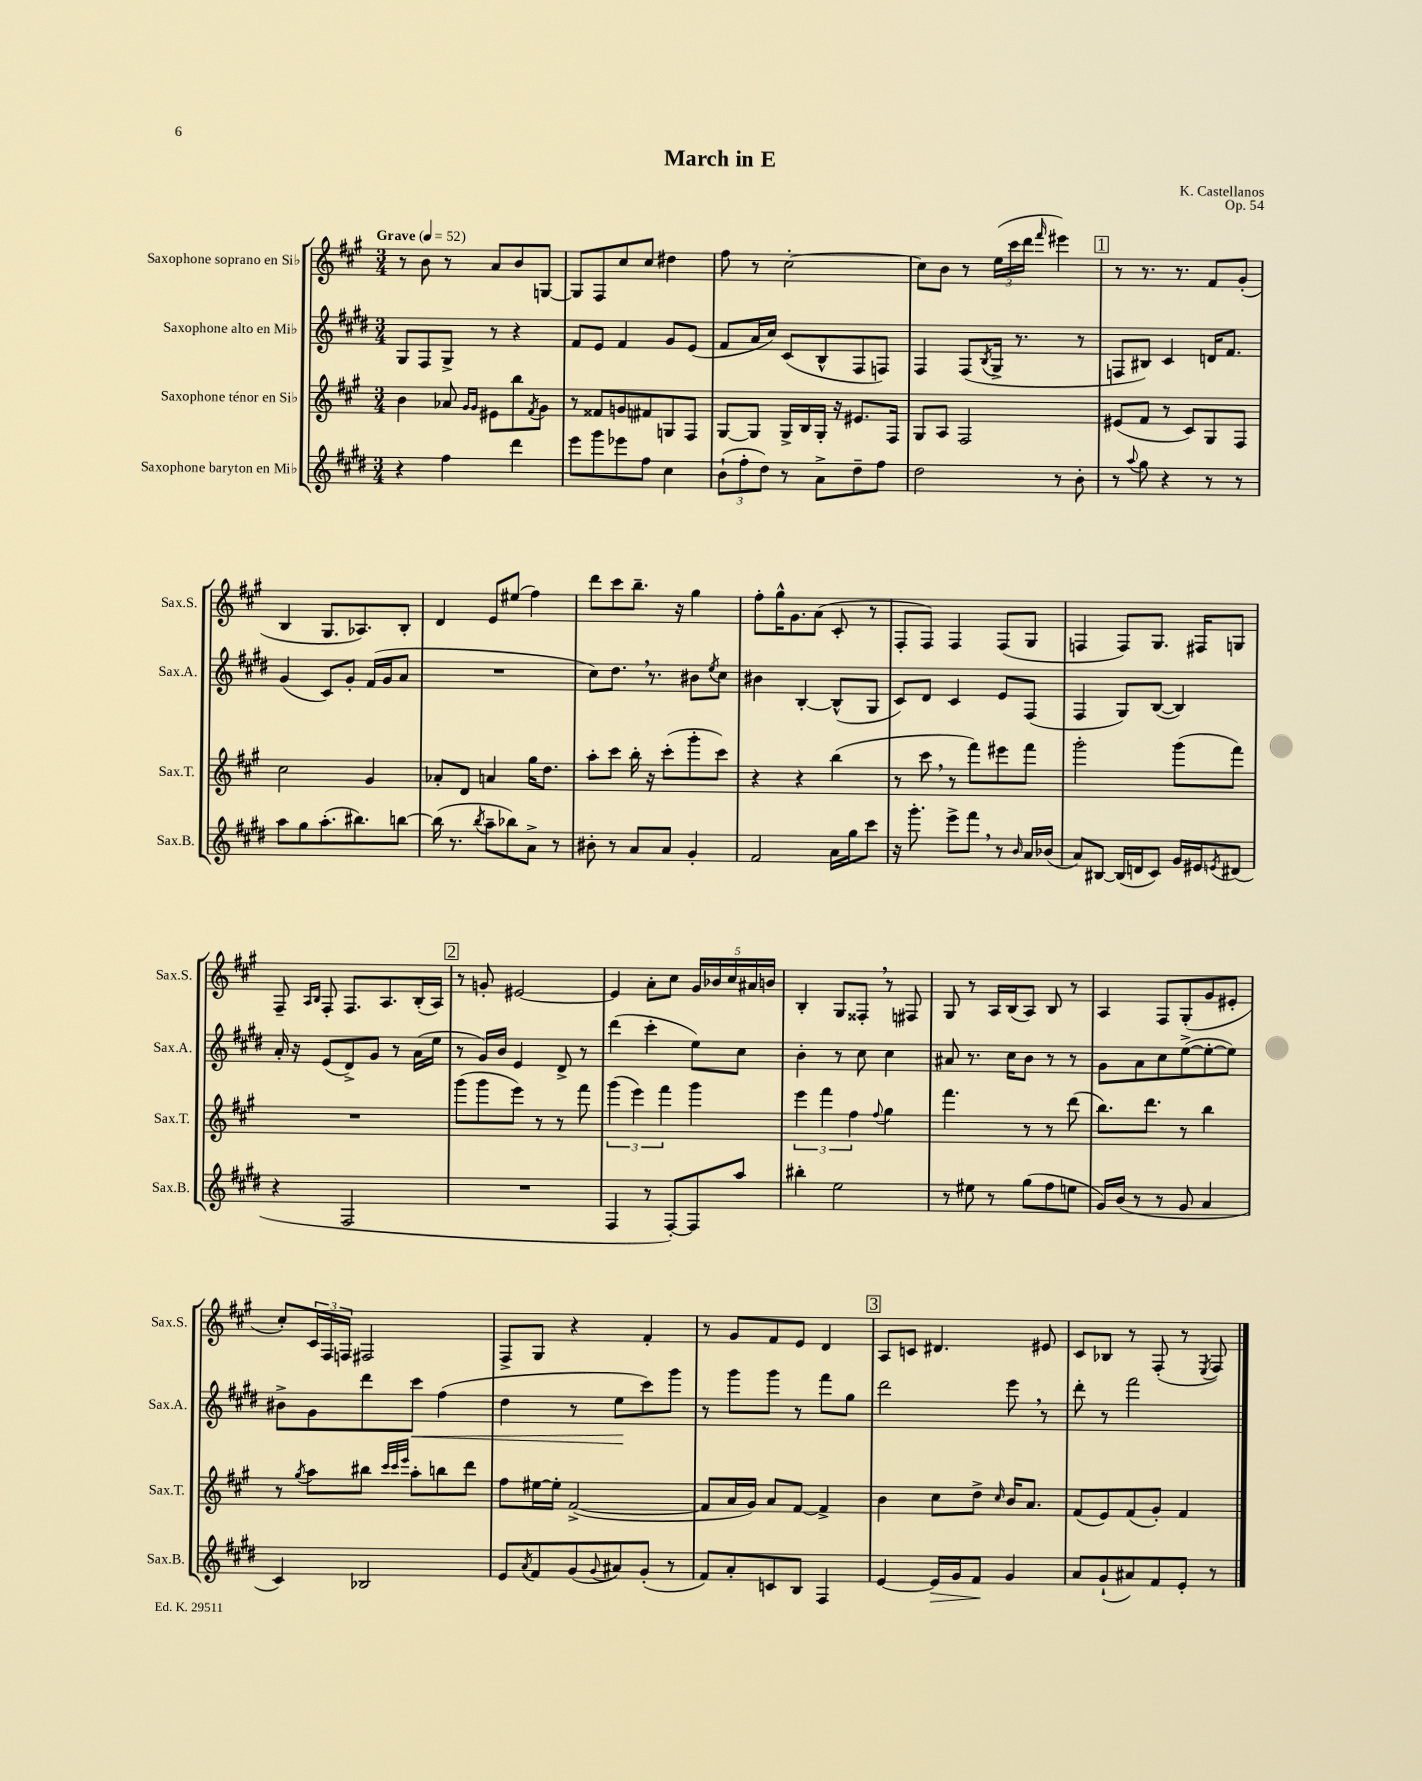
\header { title = "March in E" composer = "K. Castellanos" opus = "Op. 54" }
<<
\new StaffGroup <<
\new Staff = "s0" \with { instrumentName = "Saxophone soprano en Sib" shortInstrumentName = "Sax.S." } {
    \clef treble \key a \major \numericTimeSignature \time 3/4 \tempo "Grave" 4 = 52
    r8 b'8 r8 a'8 b'8 g8~ |
    g8 fis8 cis''8 cis''8 dis''4 |
    fis''8 r8 cis''2~-. |
    cis''8 b'8 r8 \tuplet 3/2 { e''16( cis'''16 d'''16 } \grace { fis'''16 } eis'''4) |
    \mark \markup { \box "1" } r8 r8. r8. fis'8 gis'8-.( |
    b4 gis8. aes8.) b8-. |
    d'4 e'8 eis''8( fis''4) |
    d'''8 cis'''8 b''8.-- r16 gis''4 |
    fis''8-. gis''16-^ gis'8. a'8( cis'8-. r8 |
    fis8-. fis8) fis4 fis8( gis8 |
    f4 f8) gis8. fis16 g8 |
    fis8-- \grace { a16 b16 } fis8-. fis8. a8. b16-.( a16) |
    \mark \markup { \box "2" } r8 g'8-. eis'2~ |
    eis'4 a'8-. cis''8 \tuplet 5/4 { gis'16 bes'16 cis''16 ais'16 b'16 } |
    b4-. gis8 fisis8-. \breathe r8 fis8 |
    gis8 r8 a16 b16( a8) b8 r8 |
    a4 fis8 gis8-.( gis'8 eis'8-. |
    cis''8-.) \tuplet 3/2 { cis'16 fis16 f16 } fis2 |
    fis8-> gis8 r4 fis'4-. |
    r8 gis'8 fis'8 e'8 d'4 |
    \mark \markup { \box "3" } a8 c'8 dis'4. eis'8 |
    cis'8 bes8 r8 fis8-.( r8 \acciaccatura { e8 } fis8) \bar "|." |
}
\new Staff = "s1" \with { instrumentName = "Saxophone alto en Mib" shortInstrumentName = "Sax.A." } {
    \clef treble \key e \major \numericTimeSignature \time 3/4
    gis8 fis8 gis8-> r8 r4 |
    fis'8 e'8 fis'4 gis'8 e'8( |
    fis'8 a'16 cis''16) cis'8( b8-^ fis8 f8) |
    fis4 fis8( \acciaccatura { b8 } gis16-> r8. r8 |
    \mark \markup { \box "1" } f8 bis8) cis'4 d'16 fis'8. |
    gis'4( cis'8) gis'8-. fis'16( gis'16 a'8 |
    R2. |
    cis''8) dis''8. \breathe r8. bis'8 \acciaccatura { e''8 } cis''8 |
    bis'4 b4~-. b8-^( gis8 |
    cis'8) dis'8 cis'4 e'8 fis8( |
    fis4 gis8) b8~( b4) |
    a'16-. r16 e'8( dis'8->) gis'8 r8 a'16( e''16 |
    \mark \markup { \box "2" } r8 gis'16) b'16 e'4 dis'8-> r8 |
    dis'''4( cis'''4-. e''8) cis''8 |
    b'4-. r8 cis''8 cis''4 |
    ais'8 r8. cis''16 b'8 r8 r8 |
    gis'8 a'8 cis''8 e''8~->( e''8~-. e''8) |
    bis'8-> gis'8 dis'''8 cis'''8\< fis''4( |
    dis''4 r8 e''8\! cis'''8) gis'''8 |
    r8 gis'''8 gis'''8 r8 fis'''8 gis''8 |
    \mark \markup { \box "3" } dis'''2 e'''8 \breathe r8 |
    dis'''8-. r8 fis'''2 \bar "|." |
}
\new Staff = "s2" \with { instrumentName = "Saxophone ténor en Sib" shortInstrumentName = "Sax.T." } {
    \clef treble \key a \major \numericTimeSignature \time 3/4
    b'4 aes'8 \grace { gis'16 gis'16 } eis'8 b''8 \acciaccatura { fis'8 } gis'8 |
    r8 fisis'8 g'8 fis'8 g8 fis8 |
    gis8~ gis8 gis16-> b16 gis16-. r16 eis'8. fis16 |
    gis8 a8 fis2 |
    \mark \markup { \box "1" } eis'8( fis'8 r8 cis'8) gis8 fis8 |
    cis''2 gis'4 |
    aes'8-. d'8 a'4 gis''16 d''8. |
    a''8-. cis'''8 b''16-. r16 cis'''8-.( gis'''8-. cis'''8) |
    r4 r4 b''4( |
    r8 cis'''8 \breathe r8 fis'''8) eis'''8 fis'''8 |
    gis'''2-. gis'''8( fis'''8) |
    R2. |
    \mark \markup { \box "2" } gis'''8( gis'''8 e'''8) r8 r8 fis'''8 |
    \tuplet 3/2 { gis'''4( e'''4) fis'''4 } gis'''4 |
    \tuplet 3/2 { e'''4 fis'''4 fis''4 } \appoggiatura { fis''8 } gis''4 |
    fis'''4. r8 r8 d'''8( |
    b''8.) d'''8. r8 b''4 |
    r8 \acciaccatura { gis''8 } a''8 bis''8 \grace { cis'''32 cis'''32 e'''32 } a''8-. b''8 d'''8 |
    fis''8 eis''16~ eis''16-. fis'2~->( |
    fis'8 a'16 gis'16) a'8 fis'8~ fis'4-> |
    \mark \markup { \box "3" } b'4 cis''8 d''8-> \grace { cis''16 } b'16 a'8. |
    fis'8( e'8) fis'8( gis'8-.) fis'4 \bar "|." |
}
\new Staff = "s3" \with { instrumentName = "Saxophone baryton en Mib" shortInstrumentName = "Sax.B." } {
    \clef treble \key e \major \numericTimeSignature \time 3/4
    r4 fis''4 dis'''4 |
    e'''8 gis'''8 ees'''8 fis''8 cis''4 |
    \tuplet 3/2 { b'8-!( fis''8-. dis''8) } r8 a'8-> dis''8-- fis''8 |
    dis''2 r8 b'8-. |
    \mark \markup { \box "1" } r8 \appoggiatura { a''8 } gis''8 r4 r8 r8 |
    a''8 gis''8 a''8.-.( bis''8.) b''8~ |
    b''16( r8. \acciaccatura { b''8 } a''8-- bes''8) a'8-> r8 |
    bis'8-. r8 a'8 a'8 gis'4-. |
    fis'2 a'16 gis''16 cis'''8 |
    r16 gis'''8.-. e'''8-> fis'''8 \breathe r8 \grace { b'16 } a'16 bes'16( |
    a'8) bis8~ bis16( d'16 cis'8) gis'16 eis'16 \acciaccatura { e'8 } dis'8( |
    r4 fis2 |
    \mark \markup { \box "2" } R2. |
    fis4 r8 fis8~-.) fis8 a''8 |
    bis''4-. e''2 |
    r8 eis''8 r8 gis''8( fis''8 e''8 |
    gis'16) b'16( r8 r8 gis'8 a'4 |
    cis'4) bes2 |
    e'8 \acciaccatura { a'8 } fis'8 gis'8( \appoggiatura { gis'8 } ais'8) gis'8-.( r8 |
    fis'8) a'8-. c'8 b8 fis4 |
    \mark \markup { \box "3" } e'4~ e'16\> gis'16 fis'8\! gis'4 |
    a'8 gis'8-!( ais'8) fis'8 e'8-. r8 \bar "|." |
}
>>
>>
\layout { \context { \Score \remove "Bar_number_engraver" } }
